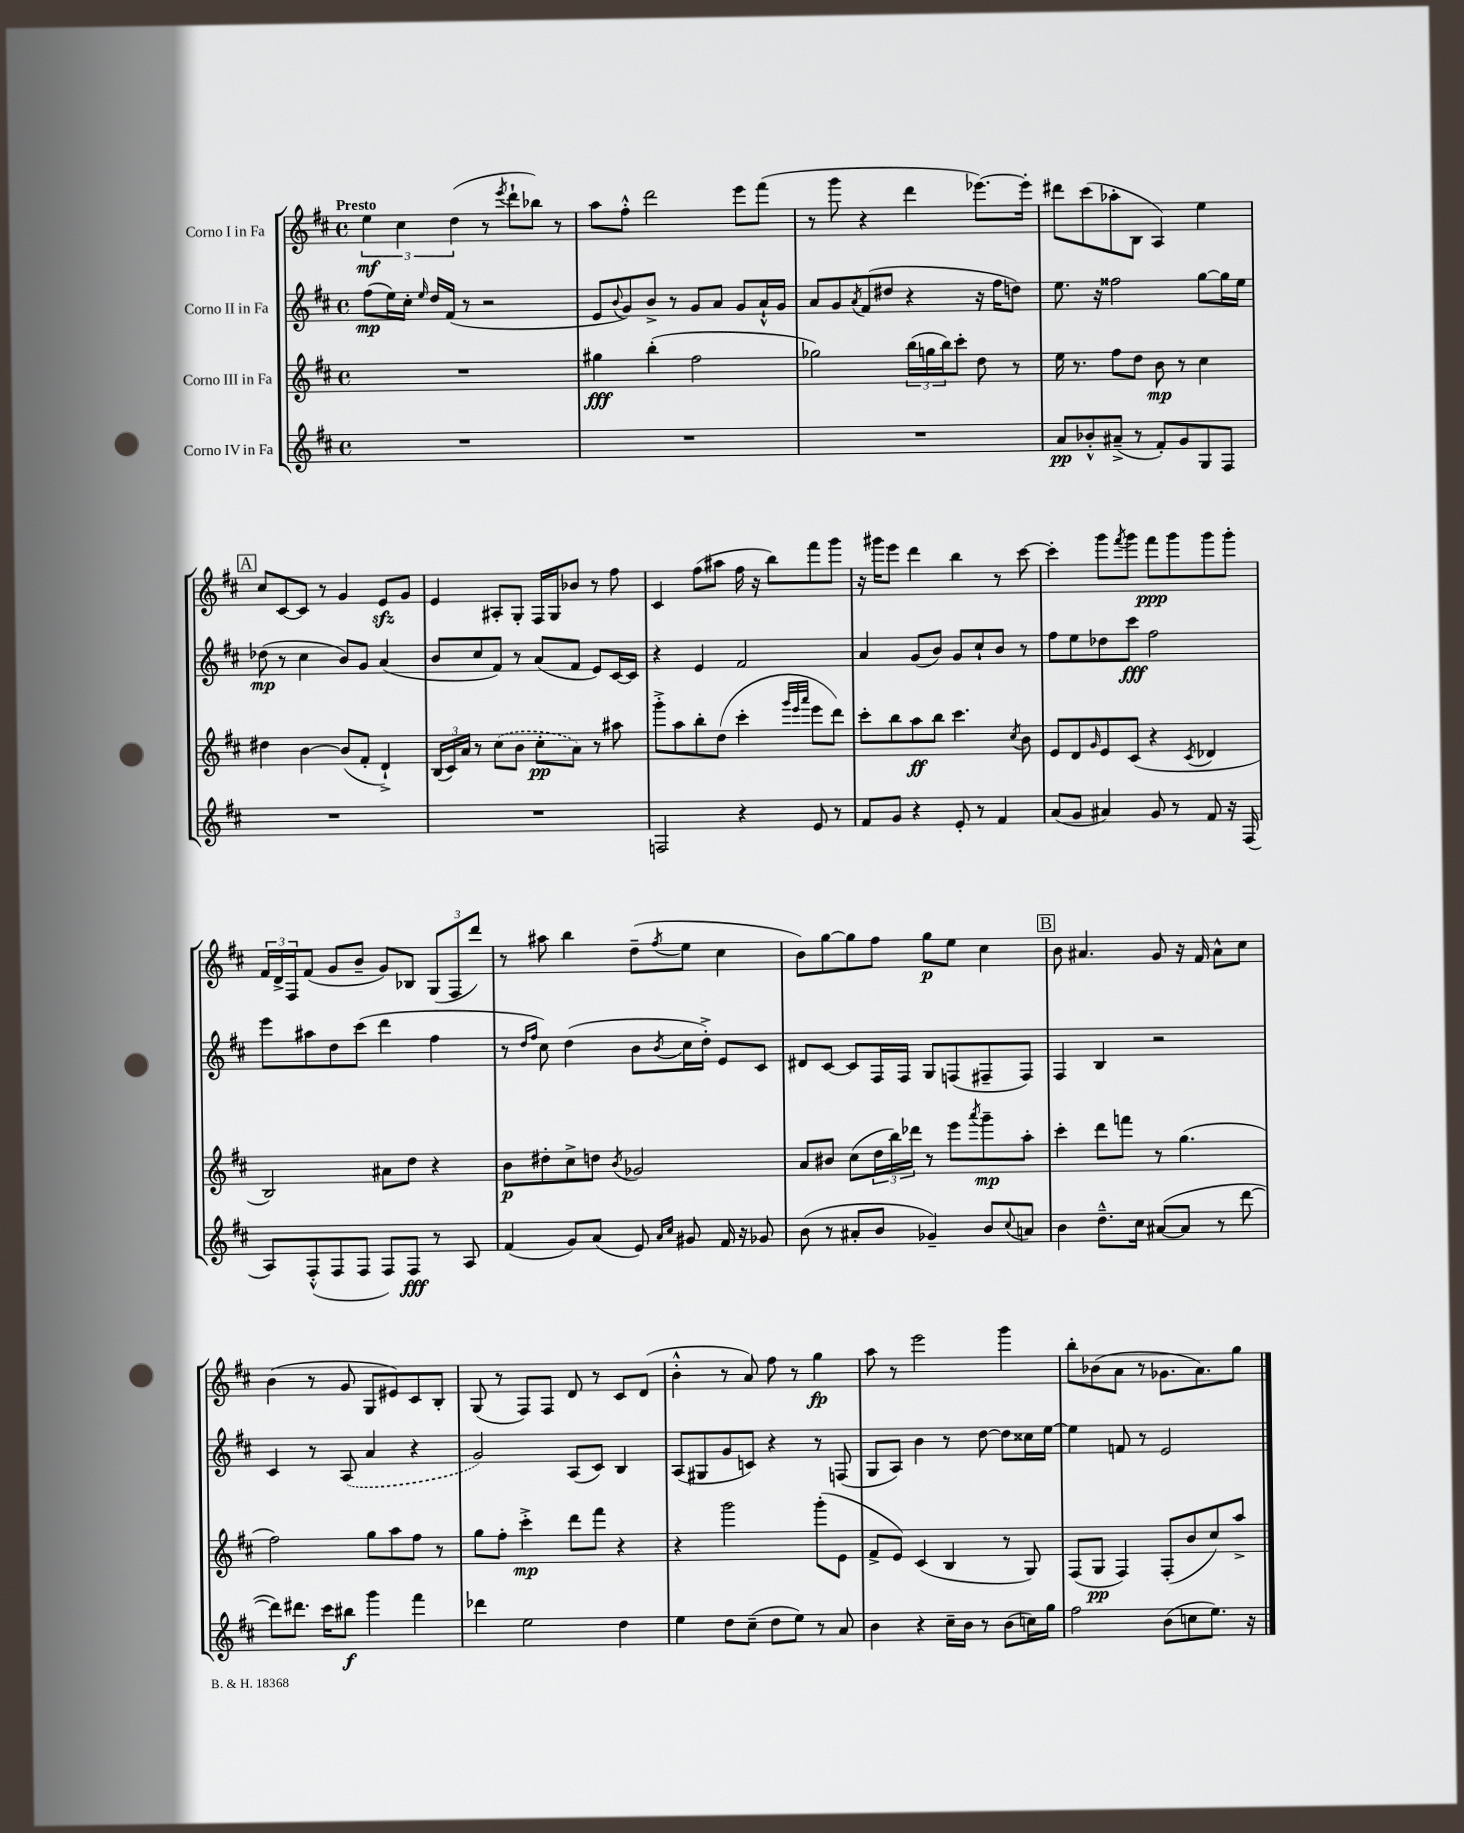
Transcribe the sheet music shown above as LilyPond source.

<<
\new StaffGroup <<
\new Staff = "s0" \with { instrumentName = "Corno I in Fa" } {
    \clef treble \key d \major \defaultTimeSignature \time 4/4 \tempo "Presto"
    \tuplet 3/2 { e''4\mf cis''4 d''4( } r8 \acciaccatura { e'''8 } d'''8-! bes''8) r8 |
    a''8 fis''8-.-^ d'''2 e'''8 fis'''8( |
    r8 g'''8 r4 d'''4 ees'''8.~) ees'''16-. |
    dis'''8 cis'''8( aes''8-. b8 a4) e''4 |
    \mark \markup { \box "A" } cis''8 cis'8~ cis'8 r8 g'4 e'8\sfz g'8 |
    e'4 ais8-. g8-. fis16 g16 bes'8 r8 fis''8 |
    cis'4 fis''8( ais''8 fis''16 r16 b''8) fis'''8 g'''8 |
    r16 gis'''16 e'''8 d'''4 b''4 r8 cis'''8~ |
    cis'''4-. g'''8 \acciaccatura { fis'''8 } g'''8 fis'''8\ppp g'''8 g'''8 g'''8-. |
    \tuplet 3/2 { fis'16 d'16-> fis16 } fis'8( g'8 b'8-- g'8) bes8 \tuplet 3/2 { g8( fis8 d'''8) } |
    r8 ais''8 b''4 d''8--( \acciaccatura { fis''8 } e''8 cis''4 |
    b'8) g''8~ g''8 fis''8 g''8\p e''8 cis''4 |
    \mark \markup { \box "B" } b'8 ais'4. g'8 r16 fis'16 ais'8-^ cis''8 |
    b'4( r8 g'8 g8 eis'8) cis'8 b8-. |
    g8( r8 fis8) fis8 d'8 r8 cis'8 d'8( |
    b'4-.-^ r8 a'8) fis''8 r8 g''4\fp |
    a''8 r8 e'''2 g'''4 |
    b''8-. bes'8( a'8 r8 ges'8. a'8.) g''8 \bar "|." |
}
\new Staff = "s1" \with { instrumentName = "Corno II in Fa" } {
    \clef treble \key d \major \defaultTimeSignature \time 4/4
    fis''8\mp( e''16) cis''16-. \grace { e''16 } d''16 fis'16( r8 r2 |
    e'8 \appoggiatura { b'8 } g'8) b'8-> r8 g'8 a'8 g'8 a'16-!-^ g'16 |
    a'8 g'8 \acciaccatura { a'8 } fis'8( dis''8 r4 r16 fis''16 d''8) |
    e''8. r16 fisis''2 g''8~ g''16 e''16 |
    \mark \markup { \box "A" } des''8\mp( r8 cis''4 b'8) g'8 a'4( |
    b'8 cis''8 fis'8) r8 a'8( fis'8 e'8) cis'16~ cis'16 |
    r4 e'4 fis'2 |
    a'4 g'8( b'8) g'8 cis''8-! b'8 r8 |
    fis''8 e''8 des''8 cis'''8\fff fis''2 |
    e'''8 ais''8 d''8 cis'''8( d'''4 fis''4 |
    r8 \grace { d''16 fis''16 } cis''8) d''4( b'8 \acciaccatura { b'8 } cis''16 d''16-.->) e'8 cis'8 |
    dis'8 cis'8~ cis'8 fis16 fis16 g8 f8( fis8-- fis8) |
    \mark \markup { \box "B" } fis4 b4 r2 |
    cis'4 r8 \once \slurDashed a8( a'4 r4 |
    g'2) a8( cis'8) b4 |
    a8( gis8 g'8 c'8) r4 r8 f8( |
    g8 a8) b'4 r8 d''8~ d''8 cisis''16 e''16~ |
    e''4 f'8 r8 e'2 \bar "|." |
}
\new Staff = "s2" \with { instrumentName = "Corno III in Fa" } {
    \clef treble \key d \major \defaultTimeSignature \time 4/4
    R1 |
    gis''4\fff b''4-.( fis''2 |
    ges''2) \tuplet 3/2 { b''16( g''16 b''16) } cis'''8-. d''8 r8 |
    e''16 r8. fis''8 d''8 b'8\mp r8 cis''4 |
    \mark \markup { \box "A" } dis''4 b'4~ b'8( fis'8-. d'4-!->) |
    \tuplet 3/2 { b16( cis'16) a'16 } r8 \once \slurDashed cis''8( b'8 cis''8-.\pp a'8) r8 ais''8 |
    g'''8-.-> a''8 b''8-. d''8( cis'''4-. \grace { g'''32 e'''32 a'''32 } e'''8 d'''8) |
    cis'''8-. b''8 a''8\ff b''8 cis'''4. \acciaccatura { cis''8 } b'8 |
    e'8 d'8 \grace { g'16 } e'8 cis'8( r4 \acciaccatura { cis'8 } des'4 |
    b2) ais'8 d''8 r4 |
    b'8\p dis''8-. cis''8-> d''8 \acciaccatura { b'8 } ges'2 |
    a'8 bis'8 cis''8( \tuplet 3/2 { d''16 b''16) des'''16 } r8 e'''8 \acciaccatura { a'''8 } g'''8--\mp a''8-. |
    \mark \markup { \box "B" } cis'''4-. d'''8 f'''8 r8 g''4.( |
    fis''2) g''8 a''8 fis''8 r8 |
    g''8 fis''8-. cis'''4-.->\mp d'''8 fis'''8 r4 |
    r4 g'''2 g'''8-.( e'8 |
    fis'8-> e'8) cis'4( b4 r8 g8) |
    fis8( g8\pp fis4) fis8-.( b'8 cis''8) a''8-> \bar "|." |
}
\new Staff = "s3" \with { instrumentName = "Corno IV in Fa" } {
    \clef treble \key d \major \defaultTimeSignature \time 4/4
    R1 |
    R1 |
    R1 |
    a'8\pp bes'8-.-^ ais'8--->( r8 fis'8-.) g'8 g8 fis8 |
    \mark \markup { \box "A" } R1 |
    R1 |
    f2 r4 e'8 r8 |
    fis'8 g'8 r4 e'8-. r8 fis'4 |
    a'8( g'8 ais'4) g'8 r8 fis'8 r16 fis16( |
    a8) fis8-.-^( fis8 fis8 fis8) fis8\fff r8 a8 |
    fis'4( g'8) a'8( e'8) \grace { a'16 cis''16 } gis'8 fis'16 r16 ges'8 |
    b'8( r8 ais'8-. b'8 ges'4--) b'8 \appoggiatura { cis''8 } a'8 |
    \mark \markup { \box "B" } b'4 d''8.---^ cis''16 ais'8~( ais'8 r8 d'''8~ |
    d'''8) dis'''8. cis'''16 bis''8\f g'''4 fis'''4 |
    des'''4 e''2 d''4 |
    e''4 d''8 cis''8--( d''8 e''8) r8 a'8 |
    b'4 r4 cis''16-- b'16 r8 b'8( c''16) g''16 |
    fis''2 b'8( c''8 e''8.) r16 \bar "|." |
}
>>
>>
\layout { \context { \Score \remove "Bar_number_engraver" } }
